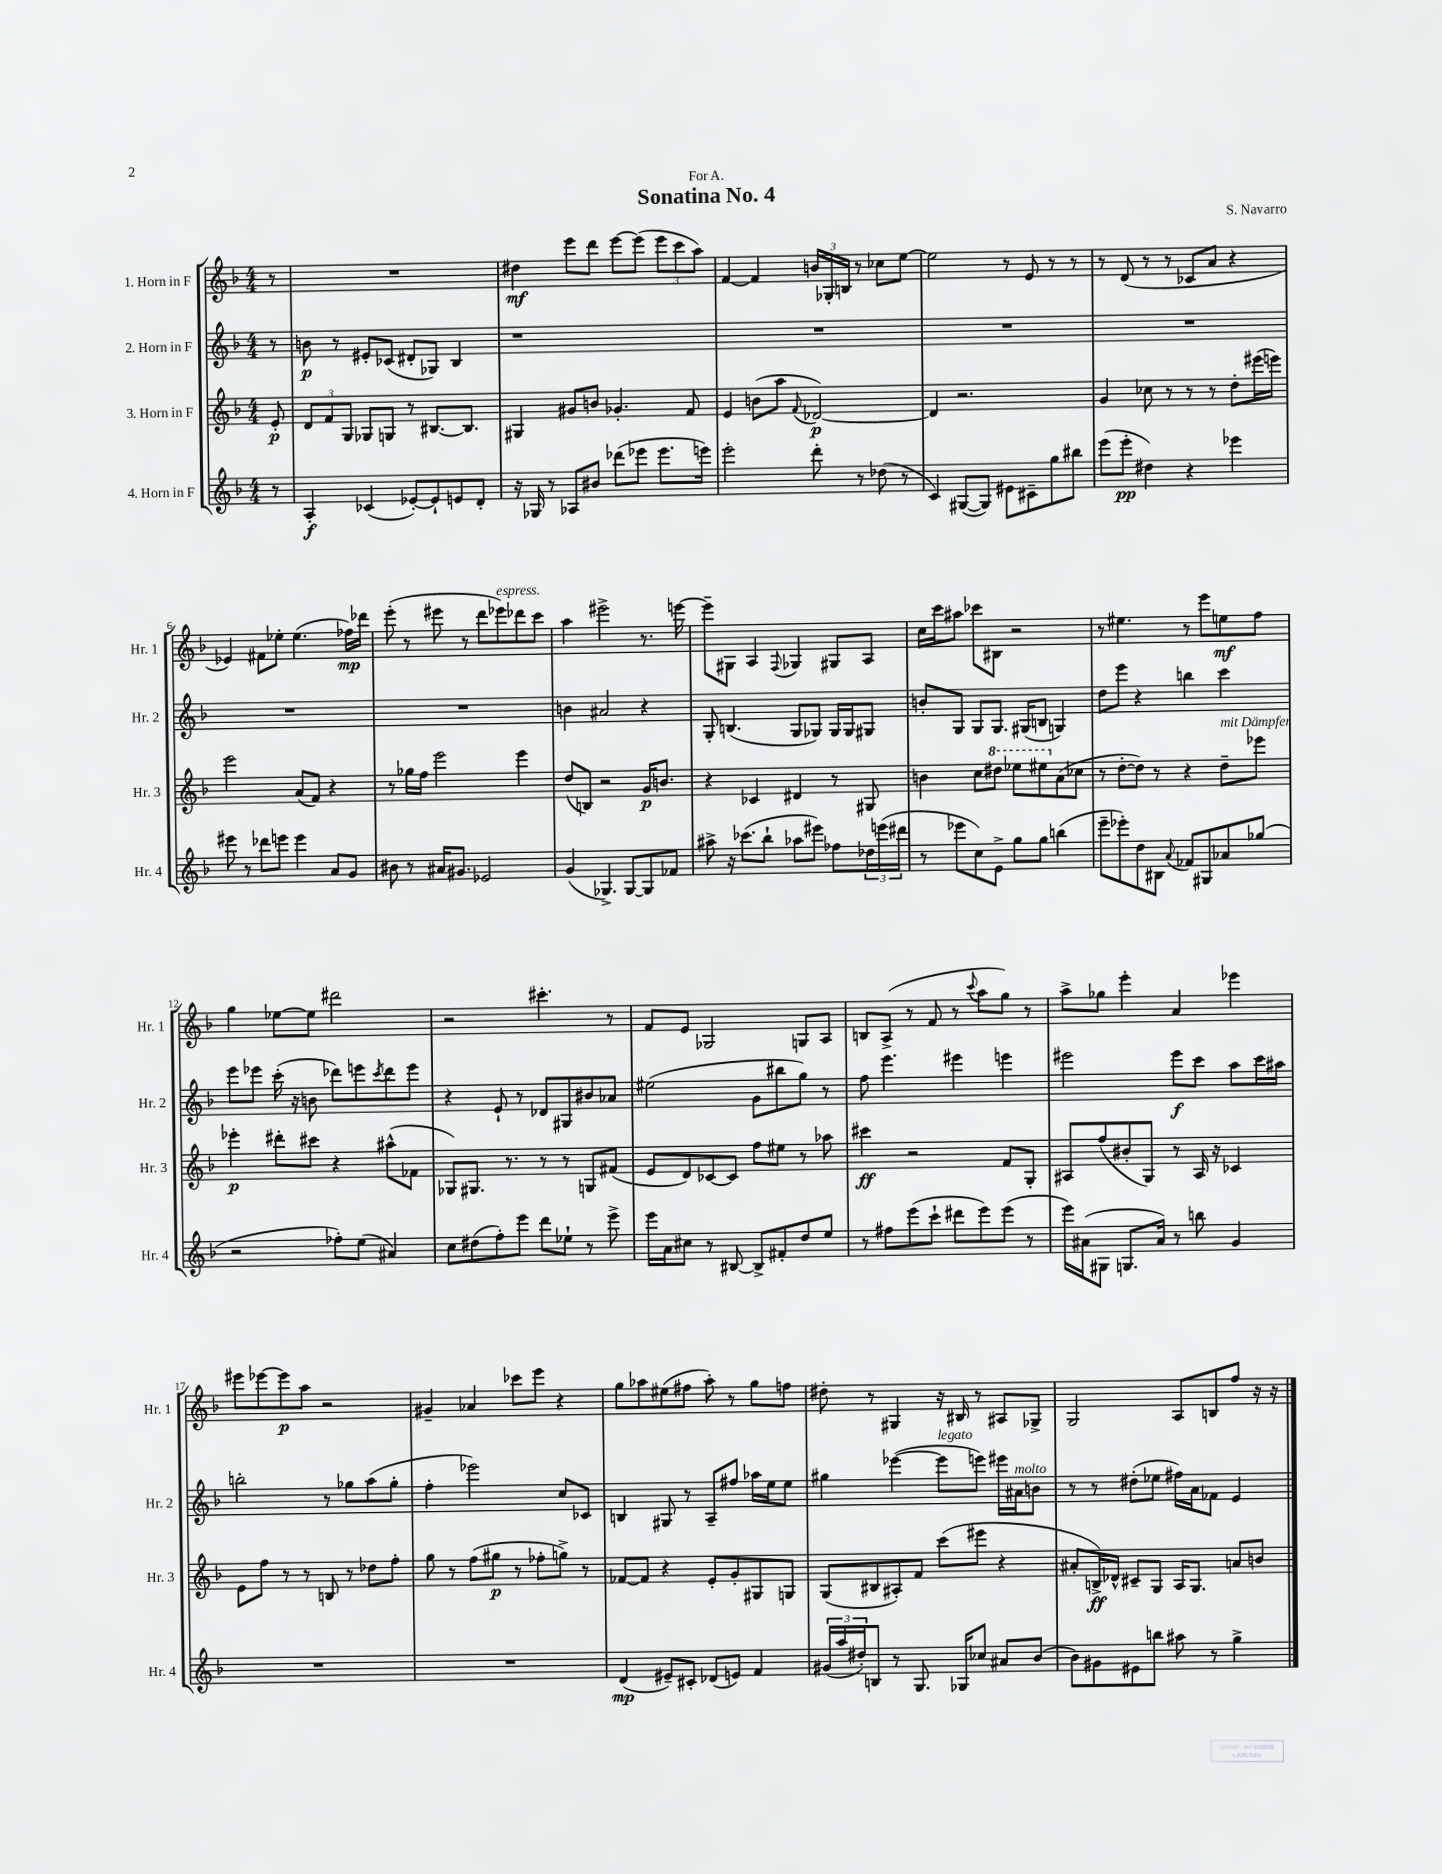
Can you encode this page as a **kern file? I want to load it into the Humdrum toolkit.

**kern	**dynam	**kern	**dynam	**kern	**dynam	**kern	**dynam
*part4	*part4	*part3	*part3	*part2	*part2	*part1	*part1
*staff4	*staff4	*staff3	*staff3	*staff2	*staff2	*staff1	*staff1
*I"4. Horn in F	*	*I"3. Horn in F	*	*I"2. Horn in F	*	*I"1. Horn in F	*
*I'Hr. 4	*	*I'Hr. 3	*	*I'Hr. 2	*	*I'Hr. 1	*
*clefG2	*	*clefG2	*	*clefG2	*	*clefG2	*
*k[b-]	*	*k[b-]	*	*k[b-]	*	*k[b-]	*
*M4/4	*	*M4/4	*	*M4/4	*	*M4/4	*
=	=	=	=	=	=	=	=
8r	.	8e'/	p	8r	.	8r	.
=1	=1	=1	=1	=1	=1	=1	=1
4A'/	f	12d/L	.	8bn\	p	1r	.
.	.	12f/	.	.	.	.	.
.	.	.	.	8r	.	.	.
.	.	12G/J	.	.	.	.	.
(4c-X/	.	8G-X/L	.	8e#X'/L	.	.	.
.	.	8Gn/J	.	(8c-X/J	.	.	.
[8e-X'/L)	.	8r	.	8d#X'/L	.	.	.
8e-`/]	.	[8.B#X/L	.	8G-X/J)	.	.	.
8en/	.	.	.	4B-/	.	.	.
.	.	8.B#/J]	.	.	.	.	.
8d'/J	.	.	.	.	.	.	.
=2	=2	=2	=2	=2	=2	=2	=2
16r	.	4G#X/	.	1r	.	4dd#X\	mf
16G-X/	.	.	.	.	.	.	.
8r	.	.	.	.	.	.	.
8A-X/L	.	8g#X/L	.	.	.	8eee\L	.
8b#X/J	.	8bn/J	.	.	.	8ddd\J	.
(8ddd-X\L	.	4.g-X'/	.	.	.	[8eee\L	.
8eee-X\J	.	.	.	.	.	(8eee\J]	.
8.eee-\L	.	.	.	.	.	12eee\L	.
.	.	.	.	.	.	12ccc\	.
.	.	8f/	.	.	.	.	.
.	.	.	.	.	.	12aa\J)	.
16eeen\Jk)	.	.	.	.	.	.	.
=3	=3	=3	=3	=3	=3	=3	=3
2eee'\	.	4e/	.	1r	.	[4f/	.
.	.	(8bn\L	.	.	.	4f/]	.
.	.	8aa\J	.	.	.	.	.
.	.	8qqf/	.	.	.	.	.
8ddd'\	.	[2d-X/)	p	.	.	24bn/LL	.
.	.	.	.	.	.	24G-X'/	.
.	.	.	.	.	.	24Bn/JJ	.
8r	.	.	.	.	.	8r	.
(8dd-X\	.	.	.	.	.	8cc-X\L	.
8r	.	.	.	.	.	[8ee\J	.
=4	=4	=4	=4	=4	=4	=4	=4
4c/)	.	4d-/]	.	1r	.	2ee\]	.
([8G#X/L	.	2.r	.	.	.	.	.
8G#/J])	.	.	.	.	.	.	.
8e#X\L	.	.	.	.	.	8r	.
8c#X~\	.	.	.	.	.	8e/	.
8gg\	.	.	.	.	.	8r	.
8bb#X\J	.	.	.	.	.	8r	.
=5	=5	=5	=5	=5	=5	=5	=5
(8eee\L	.	4g/	.	1r	.	8r	.
8eee'\J	pp	.	.	.	.	(8d/	.
4dd#X\)	.	8cc-X\	.	.	.	8r	.
.	.	8r	.	.	.	8r	.
4r	.	8r	.	.	.	8c-X/L	.
.	.	8r	.	.	.	8a/J	.
4eee-X\	.	8dd'\L	.	.	.	4r	.
.	.	(16eee#X\L	.	.	.	.	.
.	.	16eeen\JJ)	.	.	.	.	.
!!LO:LB:g=z
=6	=6	=6	=6	=6	=6	=6	=6
8eee#X\	.	2eee\	.	1r	.	4e-X/)	.
8r	.	.	.	.	.	.	.
8ddd-X\L	.	.	.	.	.	8f#X\L	.
8eeen\J	.	.	.	.	.	8ee-X'\J	.
4eee\	.	(8a/L	.	.	.	(4.ee-\	.
.	.	8f/J)	.	.	.	.	.
8a/L	.	4r	.	.	.	.	.
8g/J	.	.	.	.	.	16ff-X\LL)	mp
.	.	.	.	.	.	16ddd-X\JJ	.
=7	=7	=7	=7	=7	=7	=7	=7
8b#X\	.	8r	.	1r	.	(8eee'\	.
8r	.	16gg-X\LL	.	.	.	8r	.
.	.	16ff\JJ	.	.	.	.	.
16a#X/KL	.	2eee\	.	.	.	8eee#X\	.
8.g#X/J	.	.	.	.	.	.	.
.	.	.	.	.	.	8r	.
2e-X/	.	.	.	.	.	8ddd\L	.
!	!	!	!	!	!	!LO:TX:a:i:t=espress.	!
.	.	.	.	.	.	8eee-X\)	.
.	.	4eee\	.	.	.	8ddd-X\	.
.	.	.	.	.	.	8ccc\J	.
=8	=8	=8	=8	=8	=8	=8	=8
(4g/	.	(8dd/L	.	4bn\	.	4aa\	.
.	.	8Bn/J)	.	.	.	.	.
4.G-X^/)	.	2r	.	2a#X/	.	2eee#X^\	.
[8G-/L	.	.	.	.	.	.	.
8G-/]	.	16g/KL	p	4r	.	8.r	.
.	.	8.bn/J	.	.	.	.	.
8f-X/J	.	.	.	.	.	.	.
.	.	.	.	.	.	[16eeen\	.
=9	=9	=9	=9	=9	=9	=9	=9
8aa#X^\	.	4r	.	8G'/	.	8eee~\L]	.
16r	.	.	.	(4.Bn/	.	8G#X\J	.
(8.ccc-X\L	.	.	.	.	.	.	.
.	.	4c-X/	.	.	.	4A/	.
8bb-`\J	.	.	.	.	.	.	.
.	.	.	.	.	.	8qqF/	.
8aa-X\L	.	4d#X/	.	8G/L	.	4G-X/	.
8eee#X\J)	.	.	.	8G-X/J)	.	.	.
8ff-X\L	.	8r	.	16G-/LL	.	8G#X/L	.
.	.	.	.	16G-/J	.	.	.
24dd-X\L	.	8G#X/	.	8G#X/J	.	8A/J	.
(24eeen\	.	.	.	.	.	.	.
24ddd#X\JJ	.	.	.	.	.	.	.
=10	=10	=10	=10	=10	=10	=10	=10
8r	.	4bn\	.	8bn'/L	.	16cc\LL	.
.	.	.	.	.	.	16ccc\J	.
8eee-X\L	.	.	.	8G/J	.	8aa#X\J	.
8cc\)	.	8cc\L	.	8G/L	.	8ccc-X\L	.
*	*	*8va	*	*	*	*	*
8e^\J	.	8ddd#X\J	.	8.G/J	.	8B#X\J	.
8gg\L	.	8eee-X\L	.	.	.	2r	.
.	.	.	.	(16G#X/KL	.	.	.
8gg\J	.	8eee#X\	.	8Bn/J	.	.	.
*	*	*X8va	*	*	*	*	*
(4bbn\	.	(8a\	.	4Gn/)	.	.	.
.	.	8cc-X\J	.	.	.	.	.
=11	=11	=11	=11	=11	=11	=11	=11
8eee~\L	.	8r	.	8dd\L	.	8r	.
8eee-X'\)	.	[8dd'\L	.	8eee\J	.	4.ee#X\	.
8dd\	.	8dd\J])	.	4r	.	.	.
8B#X\J	.	8r	.	.	.	.	.
8qqa/	.	.	.	.	.	.	.
8f-X/L	.	4r	.	4bbn\	.	8r	.
8G#X/	.	.	.	.	.	8eee\L	.
!	!	!LO:TX:a:i:t=mit Dämpfer	!	!	!	!	!
8a-X/	.	8dd~\L	.	4ccc\	.	8een\	mf
(8gg-X/J	.	8eee-X\J	.	.	.	8ff\J	.
!!LO:LB:g=z
=12	=12	=12	=12	=12	=12	=12	=12
2r	.	4eee-X'\	p	8eee\L	.	4gg\	.
.	.	.	.	8eee-X\J	.	.	.
.	.	8ddd#X'\L	.	(16ccc'\	.	[8ee-X\L	.
.	.	.	.	16r	.	.	.
.	.	8ccc#X\J	.	8bn\	.	8ee-\J]	.
8ff-X'\L)	.	4r	.	8ddd-X\L)	.	2ddd#X\	.
(8ee\J	.	.	.	8eeen\	.	.	.
.	.	.	.	8qccc/	.	.	.
4a#X/)	.	(8aa#X^^\L	.	8ddd-\	.	.	.
.	.	8f-X\J	.	8eee\J	.	.	.
=13	=13	=13	=13	=13	=13	=13	=13
8cc\L	.	8G-X/L)	.	4r	.	2r	.
(8dd#X\	.	8.G#X/J	.	.	.	.	.
8ff'\)	.	.	.	8e`/	.	.	.
.	.	8.r	.	.	.	.	.
8eee\J	.	.	.	8r	.	.	.
8ddd\L	.	8r	.	8d-X/L	.	4.ccc#X'\	.
8ee-X`\J	.	8r	.	8G#X/	.	.	.
8r	.	8Gn/L	.	8b#X/	.	.	.
8eee^\	.	(8f#X/J	.	8a-X/J	.	8r	.
=14	=14	=14	=14	=14	=14	=14	=14
16eee\LL	.	8e/L	.	(2ee#X\	.	8f/L	.
16a\J	.	.	.	.	.	.	.
8cc#X\J	.	8d/)	.	.	.	8e/J	.
8r	.	[8c-X/	.	.	.	2G-X/	.
[8B#X/	.	8c-/J]	.	.	.	.	.
8B#^/L]	.	8ff\L	.	8g\L	.	.	.
8f#X'/	.	8ee#X\J	.	8bb#X\	.	.	.
8dd/	.	8r	.	8gg\J)	.	8Gn/L	.
8ee/J	.	8aa-X\	.	8r	.	8A/J	.
=15	=15	=15	=15	=15	=15	=15	=15
8r	.	4ccc#X\	ff	8ff\	.	8Bn/L	.
8ff#X\L	.	.	.	4.eee\	.	(8A^/J	.
(8eee\	.	2r	.	.	.	8r	.
8ccc`\J	.	.	.	.	.	8f/	.
8ddd#X\L	.	.	.	4eee#X\	.	8r	.
.	.	.	.	.	.	8qqccc/	.
8eee\)	.	.	.	.	.	8aa\L	.
(8eee\J	.	8f/L	.	4eeen\	.	8gg\J)	.
8r	.	8G'/J	.	.	.	8r	.
=16	=16	=16	=16	=16	=16	=16	=16
16eee\LL)	.	8A#X/L	.	2eee#X\	.	8aa^\L	.
(16a#X\J	.	.	.	.	.	.	.
8G#X\J	.	(8ff/	.	.	.	8gg-X\J	.
8.Gn/L	.	8b#X'/	.	.	.	4eee'\	.
.	.	8G/J)	.	.	.	.	.
16a#/Jk)	.	.	.	.	.	.	.
8r	.	8r	.	8eee#\L	f	4a/	.
8bbn\	.	16A#/	.	8ccc\J	.	.	.
.	.	16r	.	.	.	.	.
4g/	.	4c-X/	.	8aa\L	.	4eee-X\	.
.	.	.	.	16ccc\L	.	.	.
.	.	.	.	16aa#X\JJ	.	.	.
!!LO:LB:g=z
=17	=17	=17	=17	=17	=17	=17	=17
1r	.	8e\L	.	2bbn'\	.	8eee#X\L	.
.	.	8ff\J	.	.	.	[8eee-X\	.
.	.	8r	.	.	.	8eee-\]	p
.	.	8r	.	.	.	8aa\J	.
.	.	8Bn/	.	8r	.	2r	.
.	.	8r	.	8gg-X\L	.	.	.
.	.	8dd-X\L	.	(8aa\	.	.	.
.	.	8ff'\J	.	8gg-'\J	.	.	.
=18	=18	=18	=18	=18	=18	=18	=18
1r	.	8gg\	.	4ff'\	.	4g#X~/	.
.	.	8r	.	.	.	.	.
.	.	(8ff\L	.	2eee-X\)	.	4a-X/	.
.	.	8gg#X\J	p	.	.	.	.
.	.	8r	.	.	.	8ccc-X\L	.
.	.	8ff-X'\L	.	.	.	8eee\J	.
.	.	8ggn^\J)	.	8cc/L	.	4r	.
.	.	8r	.	8c-X/J	.	.	.
=19	=19	=19	=19	=19	=19	=19	=19
(4d/	mp	[8f-X/L	.	4Bn/	.	8gg\L	.
.	.	8f-/J]	.	.	.	8aa-X\	.
8e#X~/L)	.	4r	.	8G#X/	.	(8ee#X\	.
8c#X'/J	.	.	.	8r	.	8ff#X\J	.
(8d-X/L	.	8e'/L	.	8A~/L	.	8aa-'\)	.
8en/J)	.	8g'/	.	8ff#X/J	.	8r	.
4f/	.	8G#X/	.	16aa-X\LL	.	8gg\L	.
.	.	.	.	16ee\J	.	.	.
.	.	8Gn/J	.	8ee\J	.	8ffn\J	.
=20	=20	=20	=20	=20	=20	=20	=20
(24g#X/LL	.	(8G/L	.	4gg#X\	.	8dd#X'\	.
24aa/	.	.	.	.	.	.	.
24dd#X'/J)	.	.	.	.	.	.	.
8Bn/J	.	8B#X/	.	.	.	8r	.
8r	.	8A#X'/)	.	([4eee-X\	.	4G#X/	.
8.G/	.	8f/J	.	.	.	.	.
!	!	!	!	!LO:TX:a:i:t=legato	!	!	!
.	.	(8ccc\L	.	8eee-\L]	.	16r	.
16G-X/KL	.	.	.	.	.	16B#X/	.
8cc-X/J	.	8eee#X\J	.	8eeen\J)	.	8r	.
8a#X/L	.	4r	.	16eee#X\LL	.	8A#X/L	.
!	!	!	!	!LO:TX:a:i:t=molto	!	!	!
.	.	.	.	16a#X\J	.	.	.
(8b-/J	.	.	.	8bn\J	.	8G-X^/J	.
=21	=21	=21	=21	=21	=21	=21	=21
8b-\L)	.	8a#X'/L	.	8r	.	2G/	.
8g#X\	.	16Bn^/L)	ff	8r	.	.	.
.	.	16d-X^^/JJ	.	.	.	.	.
8e#X\	.	8c#X~/L	.	(8dd#X'\L	.	.	.
8bbn\J	.	8G/J	.	8ee-X\J	.	.	.
8aa#X\	.	16A/KL	.	16ff#X\LL)	.	8A/L	.
.	.	8.G/J	.	16a\J	.	.	.
8r	.	.	.	8f-X\J	.	8Bn/	.
4gg^\	.	8an/L	.	4e/	.	8ff/J	.
.	.	8bn/J	.	.	.	16r	.
.	.	.	.	.	.	16r	.
==	==	==	==	==	==	==	==
*-	*-	*-	*-	*-	*-	*-	*-
